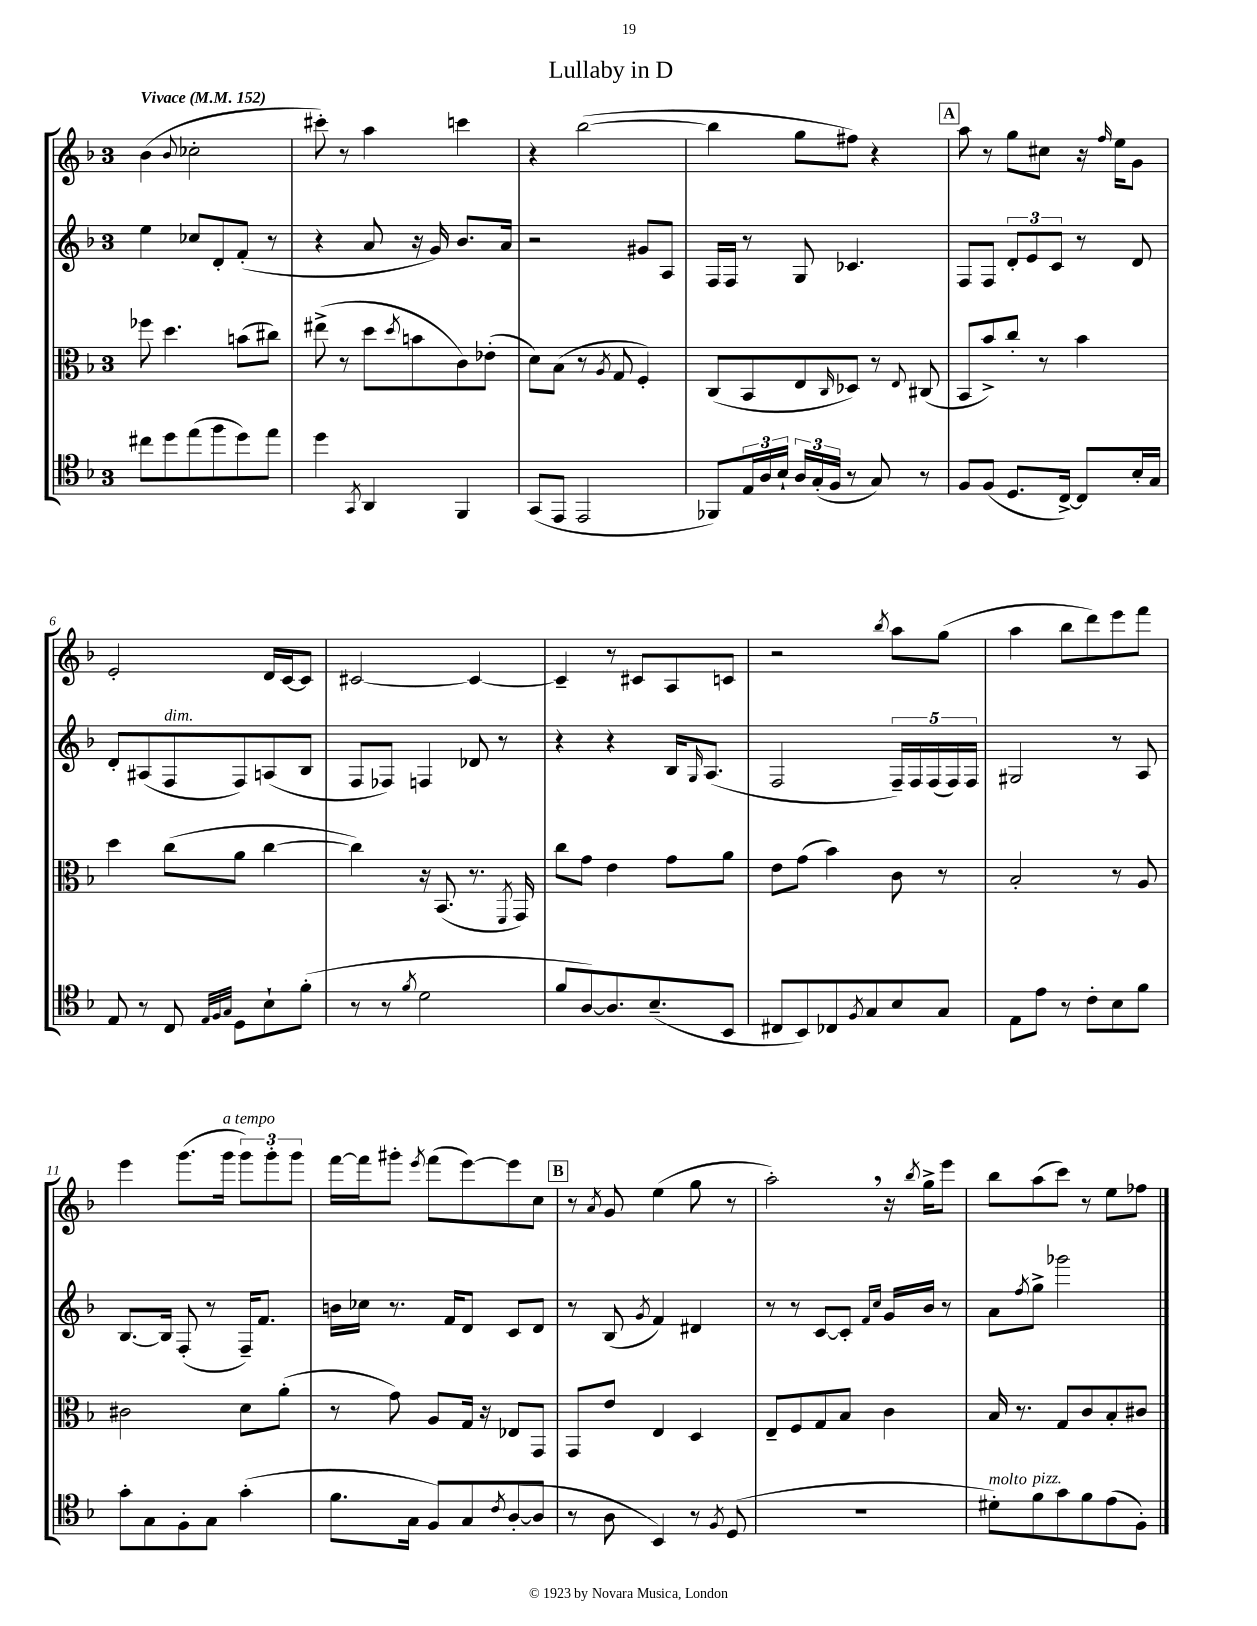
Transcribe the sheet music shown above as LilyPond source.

\header { title = "Lullaby in D" }
<<
\new StaffGroup <<
\new Staff = "s0" {
    \clef treble \key f \major \once \override Staff.TimeSignature.style = #'single-digit \time 3/4 \tempo "Vivace" 4 = 152
    bes'4( \appoggiatura { bes'8 } ces''2-. |
    cis'''8-.) r8 a''4 c'''4 |
    r4 bes''2~( |
    bes''4 g''8 fis''8) r4 |
    \mark \markup { \box "A" } a''8 r8 g''8 cis''8 r16 \grace { f''16 } e''16 g'8 |
    e'2-. d'16 c'16~ c'8 |
    cis'2~ cis'4~ |
    cis'4-- r8 cis'8 a8 c'8 |
    r2 \acciaccatura { bes''8 } a''8 g''8( |
    a''4 bes''8 d'''8) e'''8 f'''8 |
    e'''4 g'''8.( g'''16^\markup { \italic "a tempo" } \tuplet 3/2 { g'''8) g'''8-. g'''8 } |
    f'''16~ f'''16 gis'''8-. \acciaccatura { e'''8 } f'''8( e'''8~) e'''8 c''8 |
    \mark \markup { \box "B" } r8 \acciaccatura { a'8 } g'8 e''4( g''8 r8 |
    a''2-.) \breathe r16 \acciaccatura { bes''8 } g''16-> e'''8 |
    bes''8 a''8( c'''8) r8 e''8 fes''8 \bar "|." |
}
\new Staff = "s1" {
    \clef treble \key f \major \once \override Staff.TimeSignature.style = #'single-digit \time 3/4
    e''4 ces''8 d'8-. f'8-.( r8 |
    r4 a'8 r16 g'16) bes'8. a'16 |
    r2 gis'8 a8 |
    f16 f16 r8 g8 ces'4. |
    \mark \markup { \box "A" } f8 f8 \tuplet 3/2 { d'8-. e'8 c'8 } r8 d'8 |
    d'8-. ais8( f8^\markup { \italic "dim." } f8) a8( bes8 |
    f8 fes8) f4 des'8 r8 |
    r4 r4 bes16 \grace { g16 } a8.( |
    f2 \tuplet 5/4 { f16--) f16 f16( f16) f16 } |
    gis2 r8 a8 |
    bes8.~ bes16 f8-.( r8 f16--) f'8. |
    b'16 ces''16 r8. f'16 d'8 c'8 d'8 |
    \mark \markup { \box "B" } r8 bes8( \acciaccatura { g'8 } f'4) dis'4 |
    r8 r8 c'8~ c'8-. \grace { f'16 c''16 } g'16 bes'16 r8 |
    a'8 \acciaccatura { f''8 } g''8-> ges'''2 \bar "|." |
}
\new Staff = "s2" {
    \clef alto \key f \major \once \override Staff.TimeSignature.style = #'single-digit \time 3/4
    fes''8 d''4. b'8( cis''8) |
    eis''8->( r8 d''8 \acciaccatura { d''8 } b'8 c'8) ees'8-.( |
    d'8) bes8( r8 \acciaccatura { a8 } g8 f4-.) |
    c8( bes,8 e8 \grace { c16 } des8) r8 \appoggiatura { e8 } cis8( |
    \mark \markup { \box "A" } bes,8 bes'8->) c''8-. r8 bes'4 |
    d''4 c''8( a'8 c''4~ |
    c''4) r16 bes,8.( r8. \acciaccatura { f,8 } g,16) |
    c''8 g'8 e'4 g'8 a'8 |
    e'8 g'8( bes'4) c'8 r8 |
    bes2-. r8 a8 |
    cis'2 d'8 a'8-.( |
    r8 g'8) a8 g16 r16 ees8 g,8 |
    \mark \markup { \box "B" } g,8 e'8 e4 d4 |
    e8-- f8 g8 bes8 c'4 |
    bes16 r8. g8 c'8 bes8-. cis'8 \bar "|." |
}
\new Staff = "s3" {
    \clef tenor \key f \major \once \override Staff.TimeSignature.style = #'single-digit \time 3/4
    cis''8 d''8 e''8( f''8 d''8) e''8 |
    d''4 \acciaccatura { g,8 } a,4 f,4 |
    g,8( e,8 e,2 |
    fes,8) \tuplet 3/2 { e16 a16 bes16-! } \tuplet 3/2 { a16 g16-.( f16 } r8 g8) r8 |
    \mark \markup { \box "A" } f8 f8( d8. c16~->) c8 bes16-. g16 |
    e8 r8 c8 \grace { e32 f32 g32 } d8 bes8-! f'8-.( |
    r8 r8 \acciaccatura { f'8 } d'2 |
    f'8 a8~) a8. bes8.--( bes,8 |
    cis8 bes,8) ces8 \acciaccatura { f8 } g8 bes8 g8 |
    e8 e'8 r8 c'8-. bes8 f'8 |
    g'8-. g8 f8-. g8 g'4-.( |
    f'8. g16 f8) g8 \acciaccatura { c'8 } a8~-.( a8 |
    \mark \markup { \box "B" } r8 a8 bes,4) r8 \acciaccatura { f8 } d8( |
    R2. |
    dis'8-.^\markup { \italic "molto" }) f'8^\markup { \italic "pizz." } g'8 f'8 e'8( f8-.) \bar "|." |
}
>>
>>
